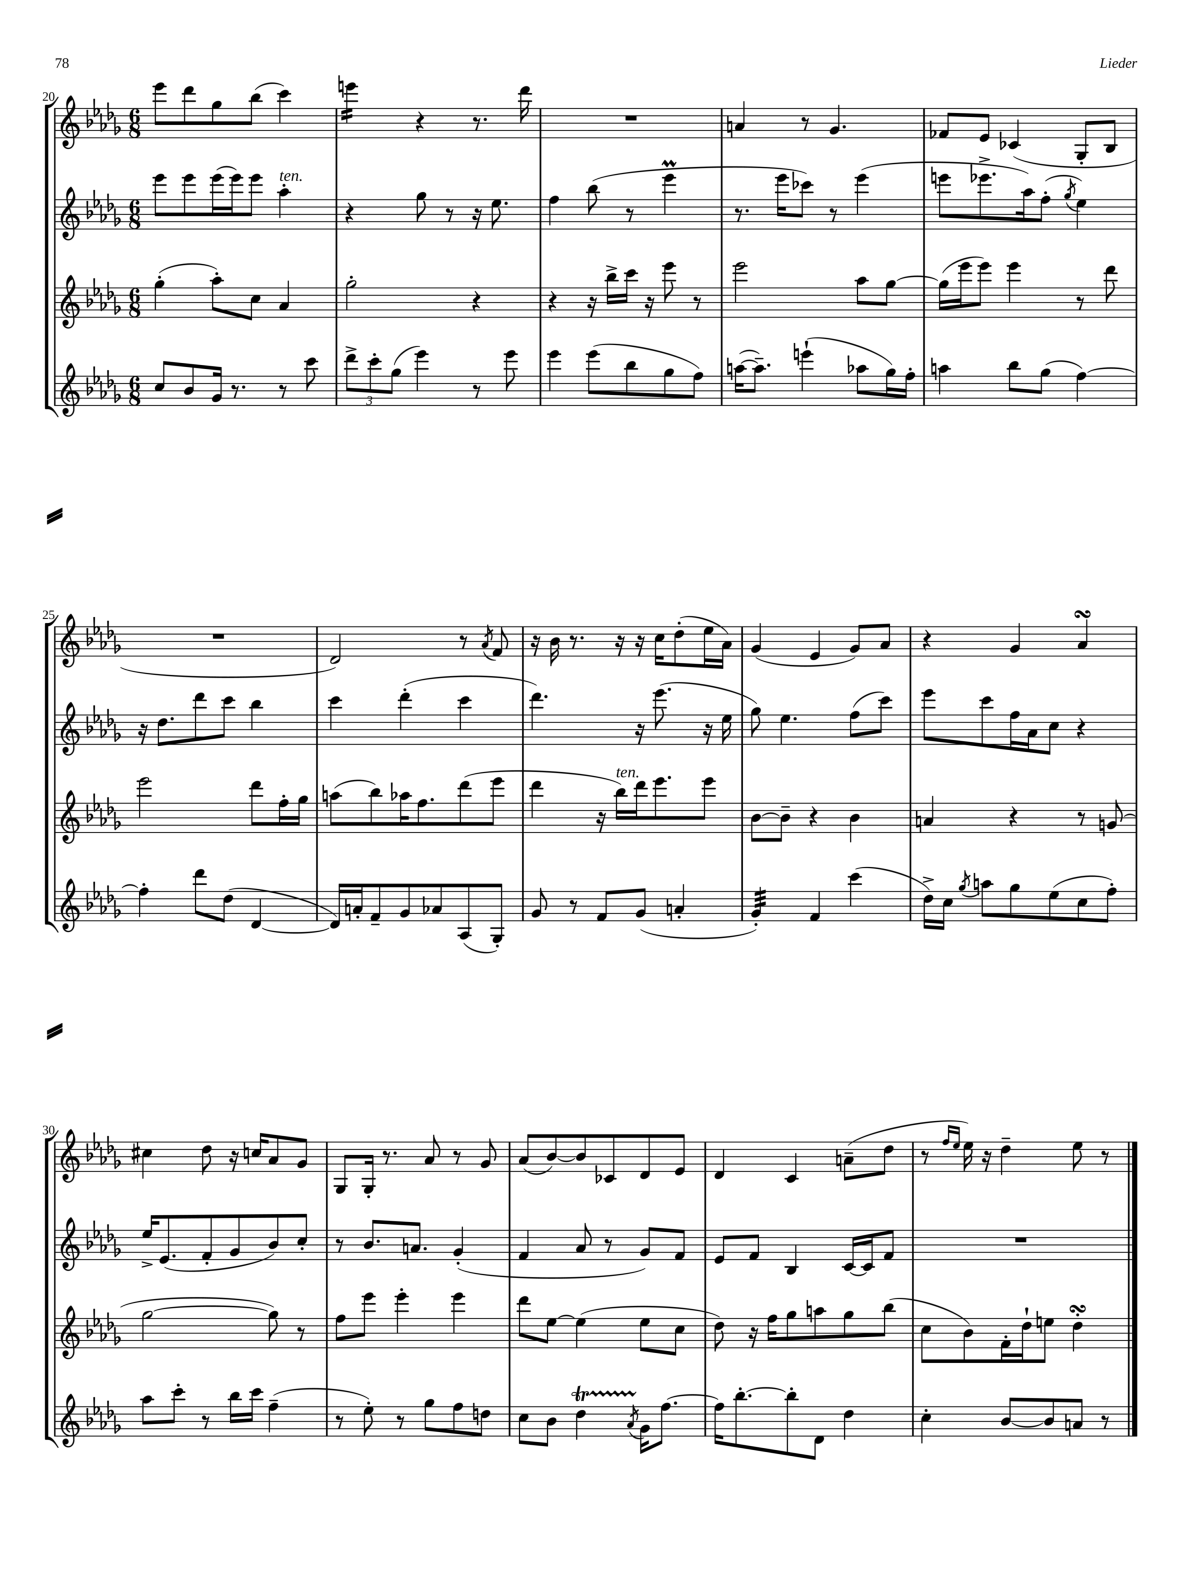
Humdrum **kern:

**kern	**kern	**kern	**kern
*staff4	*staff3	*staff2	*staff1
*clefG2	*clefG2	*clefG2	*clefG2
*k[b-e-a-d-g-]	*k[b-e-a-d-g-]	*k[b-e-a-d-g-]	*k[b-e-a-d-g-]
*M6/8	*M6/8	*M6/8	*M6/8
8cc	(4gg-'	8eee-	8eee-
8b-	.	8eee-	8ddd-
16g-	8aa-')	(16eee-	8gg-
8.r	.	16eee-)	.
.	8cc	8eee-	(8bb-
8r	4a-	4aa-'	4ccc)
8ccc	.	.	.
=	=	=	=
12ddd-^	2gg-'	4r	4eee
12ccc'	.	.	.
(12gg-	.	.	.
4eee-)	.	8gg-	4r
.	.	8r	.
8r	4r	16r	8.r
.	.	8.ee-	.
8eee-	.	.	.
.	.	.	16ddd-
=	=	=	=
4eee-	4r	4ff	2.r
(8eee-	16r	(8bb-	.
.	16bb-^	.	.
8bb-	16ccc	8r	.
.	16r	.	.
8gg-	8eee-	4eee-	.
8ff)	8r	.	.
=	=	=	=
([16aa	2eee-	8.r	4a
8.aa~])	.	.	.
.	.	16eee-	.
(4eee`	.	8ccc-)	8r
.	.	8r	4.g-
8aa-	8aa-	(4eee-	.
16gg-)	[8gg-	.	.
16ff'	.	.	.
=	=	=	=
4aa	(16gg-]	8eee	8f-
.	16eee-	.	.
.	8eee-)	8.eee-^	8e-
8bb-	4eee-	.	(4c-
.	.	16aa-)	.
(8gg-	.	(8ff'	.
.	.	8qgg-	.
[4ff)	8r	4ee-)	8G-'
.	8ddd-	.	8B-
=	=	=	=
4ff']	2eee-	16r	2.r
.	.	8.dd-	.
8ddd-	.	8ddd-	.
(8dd-	.	8ccc	.
[4d-	8ddd-	4bb-	.
.	16ff'	.	.
.	16gg-	.	.
=	=	=	=
16d-])	(8aa	4ccc	2d-)
16a'	.	.	.
8f~	8bb-)	.	.
8g-	16aa-	(4ddd-'	.
.	8.ff	.	.
8a-	.	.	.
(8A-	(8ddd-	4ccc	8r
.	.	.	8qa-
8G-')	8eee-	.	8f
=	=	=	=
8g-	4ddd-	4.ddd-)	16r
.	.	.	16b-
8r	.	.	8.r
8f	16r	.	.
.	16bb-)	.	16r
(8g-	16ddd-	16r	16r
.	8.eee-	(8.eee-	16cc
4a'	.	.	(8dd-'
.	8eee-	16r	16ee-
.	.	16ee-	16a-)
=	=	=	=
4g-')	[8b-	8gg-)	(4g-
.	8b-~]	4.ee-	.
4f	4r	.	4e-
(4ccc	4b-	(8ff	8g-)
.	.	8ccc)	8a-
=	=	=	=
16dd-^)	4a	8eee-	4r
16cc	.	.	.
8qgg-	.	.	.
8aa	.	8ccc	.
8gg-	4r	16ff	4g-
.	.	16a-	.
(8ee-	.	8cc	.
8cc	8r	4r	4a-
8ff')	(8g	.	.
=	=	=	=
8aa-	[2gg-	16ee-^	4cc#
.	.	(8.e-	.
8ccc'	.	.	.
8r	.	8f'	8dd-
16bb-	.	8g-	16r
16ccc	.	.	16cc
(4ff~	8gg-])	8b-)	8a-
.	8r	8cc'	8g-
=	=	=	=
8r	8ff	8r	8G-
8ee-')	8eee-	8.b-	16G-'
.	.	.	8.r
8r	4eee-'	.	.
.	.	8.a	.
8gg-	.	.	8a-
8ff	4eee-	(4g-'	8r
8dd	.	.	8g-
=	=	=	=
8cc	8ddd-	4f	(8a-
8b-	[8ee-	.	[8b-)
4dd-	(4ee-]	8a-	8b-]
.	.	8r	8c-
8qa-	.	.	.
16g-	8ee-	8g-)	8d-
[8.ff	.	.	.
.	8cc	8f	8e-
=	=	=	=
16ff]	8dd-)	8e-	4d-
[8.bb-'	.	.	.
.	16r	8f	.
.	16ff	.	.
8bb-']	8gg-	4B-	4c
8d-	8aa	.	.
4dd-	8gg-	[16c	(8a~
.	.	16c]	.
.	(8bb-	8f	8dd-
=	=	=	=
4cc'	8cc	2.r	8r
.	.	.	16qqff
.	.	.	16qqee-
.	8b-)	.	16ee-)
.	.	.	16r
[8b-	16f'	.	4dd-~
.	16dd-`	.	.
8b-]	8ee	.	.
8a	4dd-'	.	8ee-
8r	.	.	8r
==	==	==	==
*-	*-	*-	*-
